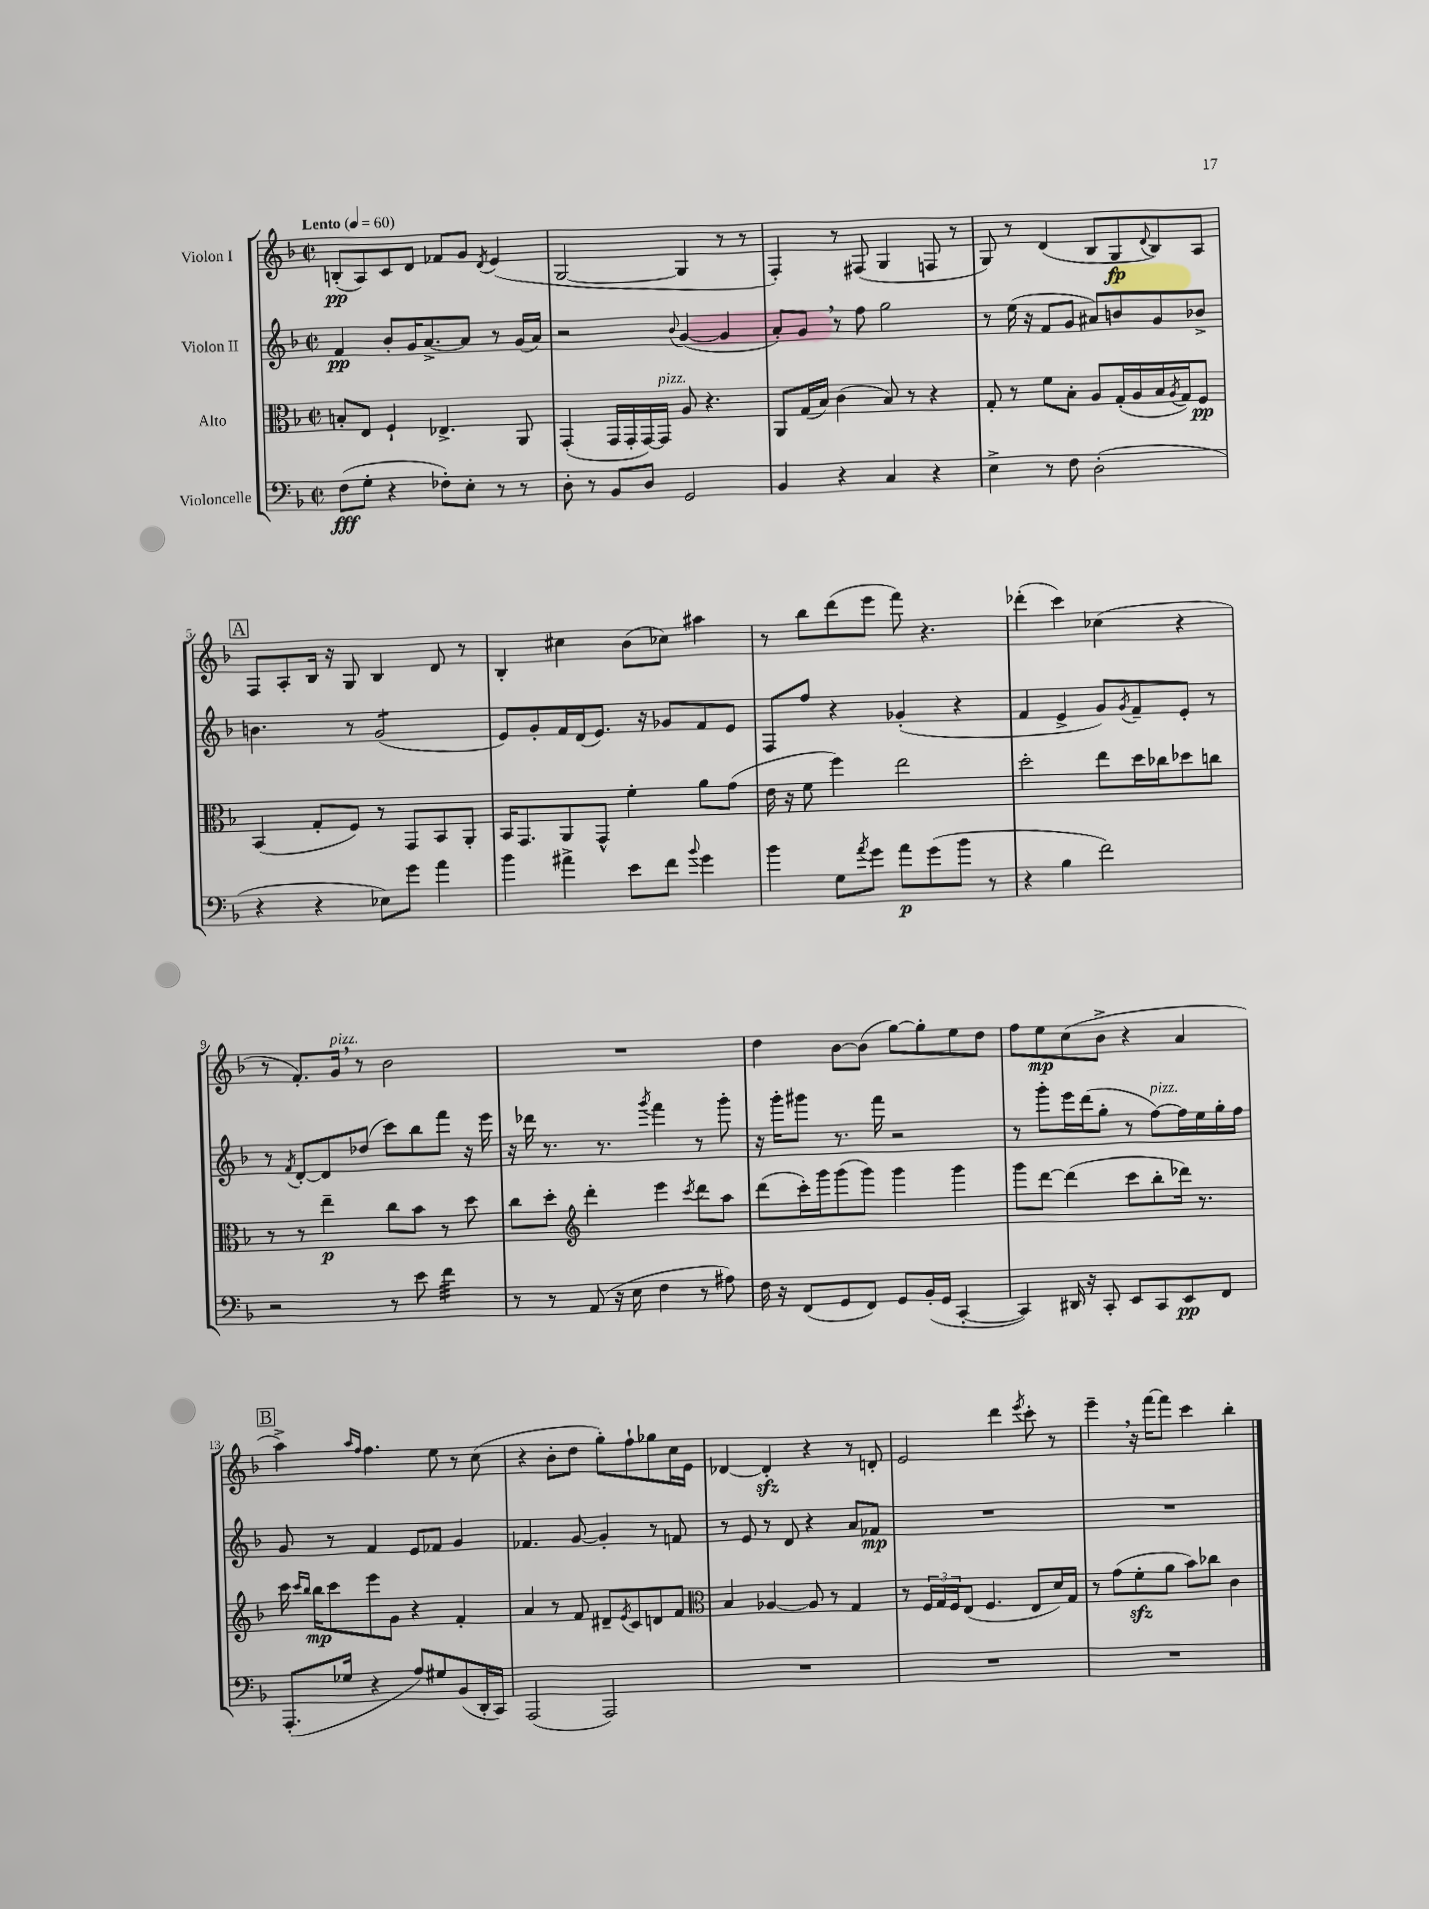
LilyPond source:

<<
\new StaffGroup <<
\new Staff = "s0" \with { instrumentName = "Violon I" } {
    \clef treble \key f \major \defaultTimeSignature \time 2/2 \tempo "Lento" 4 = 60
    b8-.\pp( a8) c'8 d'8 fes'8 g'8 \acciaccatura { d'8 } e'4( |
    g2~ g4 r8 r8 |
    f4-.) r8 fis8( g4 f8 r8 |
    g8) r8 d'4( bes8 g8\fp \appoggiatura { d'8 } bes8) a8 |
    \mark \markup { \box "A" } f8 a8-. bes16 r16 g8 bes4 d'8 r8 |
    bes4-. cis''4 bes'8( ces''8) ais''4 |
    r8 bes''8 d'''8( e'''8 f'''8) r4. |
    des'''4-.( c'''4) ces''4( r4 |
    r8 f'8.-.) g'16^\markup { \italic "pizz." } \breathe r8 bes'2 |
    R1 |
    d''4 bes'8~ bes'8( g''8~) g''8-. e''8 d''8 |
    f''8 e''8\mp c''8( bes'8-> r4 a'4 |
    \mark \markup { \box "B" } a''4->) \grace { a''16 f''16 } f''4. e''8 r8 c''8( |
    r4 bes'8-. d''8 g''8-.) f''8-! ges''8 c''16 e'16 |
    des'4~ des'4-.\sfz r4 r8 d'8-. |
    e'2 d'''4 \acciaccatura { e'''8 } c'''8-. r8 |
    e'''4-- \breathe r16 f'''16~ f'''8 c'''4 bes''4-. \bar "|." |
}
\new Staff = "s1" \with { instrumentName = "Violon II" } {
    \clef treble \key f \major \defaultTimeSignature \time 2/2
    f'4\pp bes'8-. g'16 a'8.~-> a'8 r8 g'16( a'16) |
    r2 \appoggiatura { bes'8 } g'4~( g'4 |
    a'8-.) g'8 \breathe r8 f''8 g''2 |
    r8 e''16( r16 f'8 g'8 ais'8) b'8 g'8 bes'8-> |
    \mark \markup { \box "A" } b'4. r8 g'2:8( |
    e'8) g'8-. f'16 d'16( e'8.) r16 ges'8 f'8 e'8 |
    f8 f''8 r4 ges'4-.( r4 |
    f'4 e'4-> g'8) \acciaccatura { g'8 } f'8-- e'8-. r8 |
    r8 \acciaccatura { f'8 } d'8~-. d'8 des''8( c'''8) bes''8 f'''8 r16 e'''16 |
    r16 des'''16 r8. r8. \acciaccatura { g'''8 } f'''4 r8 g'''8-. |
    r16 g'''16-. gis'''8 r8. f'''16 r2 |
    r8 g'''8-. e'''16 d'''16( g''8-. r8 f''8~^\markup { \italic "pizz." }) f''16 e''16 g''16-. f''16 |
    \mark \markup { \box "B" } g'8 r8 f'4 e'8 fes'8 g'4 |
    fes'4. g'8~ g'4-. r8 f'8 |
    r8 e'8 r8 d'8 r4 a'8 fes'8\mp |
    R1 |
    R1 \bar "|." |
}
\new Staff = "s2" \with { instrumentName = "Alto" } {
    \clef alto \key f \major \defaultTimeSignature \time 2/2
    b8-. e8 f4-! ees4.-> a,8 |
    g,4-.( g,16 g,16-. g,16~) g,16^\markup { \italic "pizz." } a8 r4. |
    a,8 g16( bes16) c'4( bes8) r8 r4 |
    g8-. r8 f'8 bes8-. a8 g16-.( a16 bes16 \acciaccatura { a8 } g16) f8\pp |
    \mark \markup { \box "A" } bes,4( g8-. f8) r8 g,8 bes,8 a,8-. |
    bes,16 g,8. a,8 g,8-^ f'4-. a'8 g'8( |
    e'16 r16 f'8 f''4) e''2 |
    d''2-. e''8 d''16 ces''16 des''8 c''8 |
    r8 r8 e''4--\p c''8 bes'8 r8 d''8 |
    c''8 d''8-. \clef treble d'''4-. e'''4 \acciaccatura { c'''8 } d'''8 a''8 |
    d'''8( c'''16-.) g'''16 g'''8( g'''8) g'''4 g'''4 |
    g'''8 d'''8~ d'''4( c'''8 bes''8-. des'''16) r8. |
    \mark \markup { \box "B" } c'''16 \grace { c'''16 bes''16 } bes''16\mp c'''8 e'''8 g'8 r4 f'4-. |
    a'4 r8 f'8 dis'8-- \acciaccatura { e'8 } c'8 d'8 f'8 |
    \clef alto bes4 aes4~ aes8 r8 g4 |
    r8 \tuplet 3/2 { f16 g16 f16 } e8( f4. e8 d'16) g16 |
    r8 g'8( f'8-.\sfz a'8 bes'8) ces''8 c'4 \bar "|." |
}
\new Staff = "s3" \with { instrumentName = "Violoncelle" } {
    \clef bass \key f \major \defaultTimeSignature \time 2/2
    f8\fff( g8-. r4 fes8-.) e8-. r8 r8 |
    d8-. r8 bes,8 d8 g,2 |
    bes,4 r4 c4 r4 |
    e4-> r8 f8 d2-.( |
    \mark \markup { \box "A" } r4 r4 ees8) g'8 a'4 |
    bes'4 ais'4-> e'8 f'8 \appoggiatura { bes'8 } g'4 |
    bes'4 g8 \acciaccatura { a'8 } g'8 a'8\p g'8( bes'8 r8 |
    r4 bes4 f'2) |
    r2 r8 e'8 f'4:32 |
    r8 r8 a,8( r16 e16 f4 r8 ais8) |
    f16 r16 f,8( g,8 f,8) g,8 bes,16-.( g,16 c,4~-. |
    c,4) dis,16 r16 c,8-. e,8 c,8 e,8\pp f,8 |
    \mark \markup { \box "B" } a,,8.-.( ges16 r4 a8) gis8 bes,8( d,16-. c,16) |
    a,,2( a,,2) |
    R1 |
    R1 |
    R1 \bar "|." |
}
>>
>>
